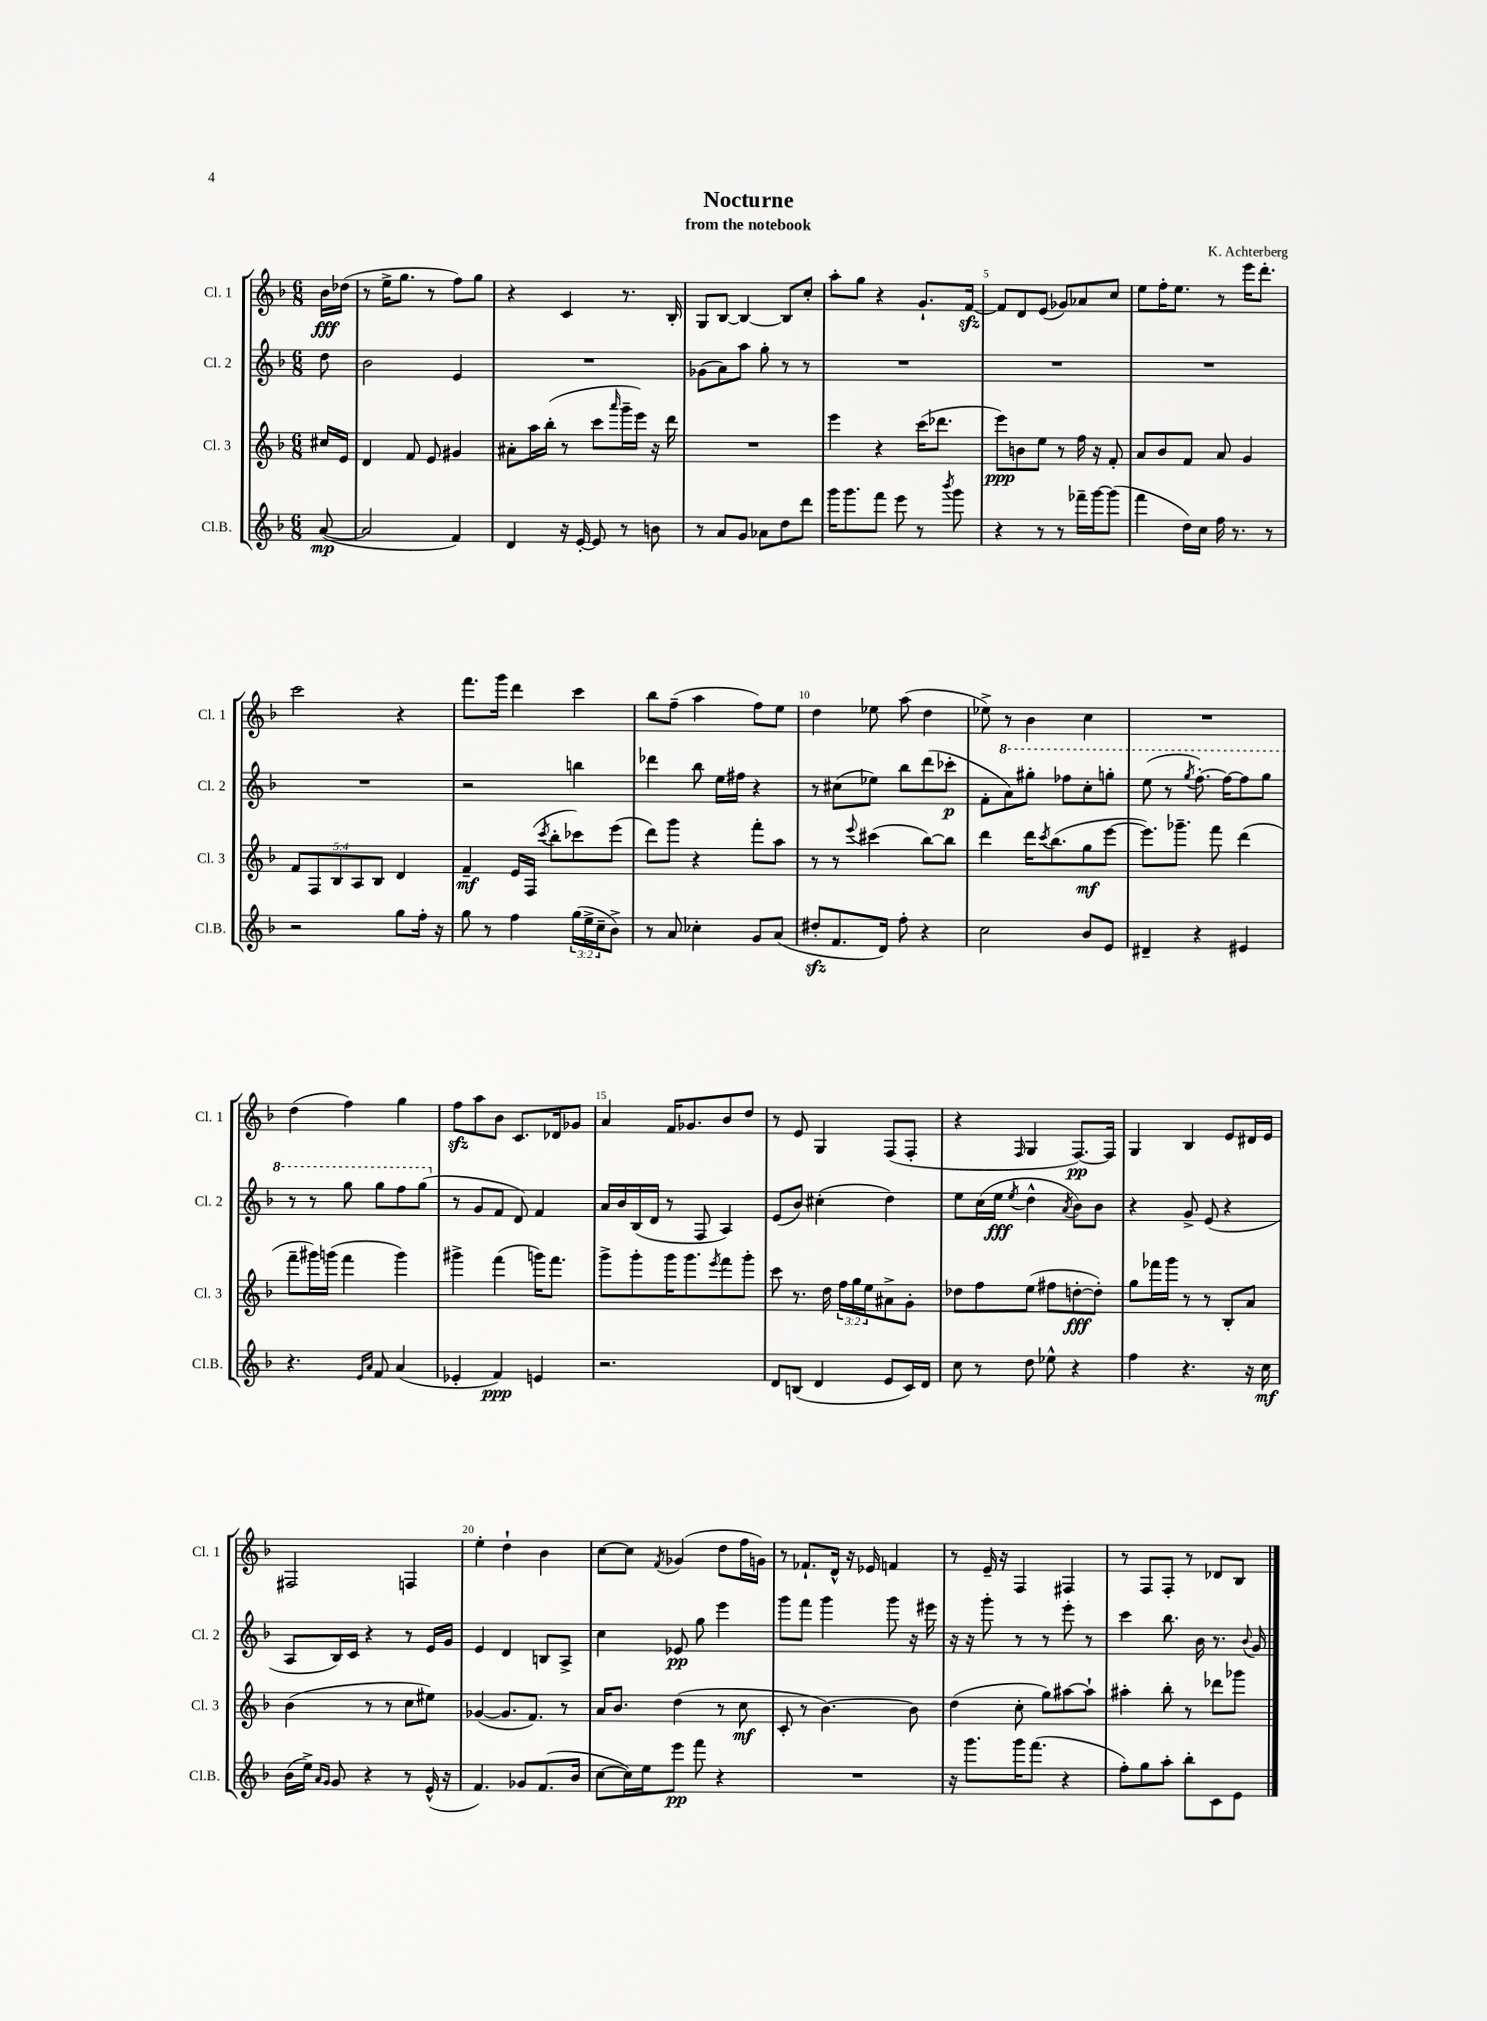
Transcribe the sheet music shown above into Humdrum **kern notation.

**kern	**kern	**kern	**kern
*staff4	*staff3	*staff2	*staff1
*clefG2	*clefG2	*clefG2	*clefG2
*k[b-]	*k[b-]	*k[b-]	*k[b-]
*M6/8	*M6/8	*M6/8	*M6/8
([8a	16cc#	8dd	16b-
.	16e	.	(16dd-
=	=	=	=
2a]	4d	2b-	8r
.	.	.	16ee^
.	.	.	8.gg
.	8f	.	.
.	8e	.	8r
4f)	4g#	4e	8ff)
.	.	.	8gg
=	=	=	=
4d	8a#'	2.r	4r
.	16aa	.	.
.	(16bb-'	.	.
16r	8r	.	4c
[16e'	.	.	.
8e]	8ccc	.	.
.	16qqaaa	.	.
8r	16ggg~	.	8.r
.	16eee)	.	.
8b	16r	.	.
.	16ddd	.	16B-'
=	=	=	=
8r	2.r	(8g-	8G
8a	.	8a)	[8B-
8g	.	8aa	4B-_
8a-	.	8gg'	.
8dd	.	8r	8B-]
8ddd	.	8r	8cc'
=	=	=	=
16ggg	4eee	2.r	8aa'
8.ggg	.	.	.
.	.	.	8gg
8fff	4r	.	4r
8eee	.	.	.
8r	(16ccc	.	8.g`
.	8.ddd-	.	.
8qbbb-	.	.	.
8ggg	.	.	.
.	.	.	[16f
=	=	=	=
4r	8eee)	2.r	8f]
.	8b	.	8d
8r	8ee	.	(8e
8r	8r	.	8g-)
16fff-~	16ff	.	8a-
[16ggg	16r	.	.
(8ggg]	8f'	.	8cc
=	=	=	=
4fff	8a	2.r	8ee
.	8b-	.	16ff'
.	.	.	8.ee
16dd)	8f	.	.
16cc	.	.	.
16ff	8a	.	8r
8.r	.	.	.
.	4g	.	16eee
.	.	.	8.ddd'
8r	.	.	.
=	=	=	=
2r	10f	2.r	2ccc
.	10F	.	.
.	10B-	.	.
.	10A	.	.
.	10B-	.	.
8gg	4d	.	4r
16ff'	.	.	.
16r	.	.	.
=	=	=	=
8gg	4f~	2r	8.fff
8r	.	.	.
.	.	.	16ggg
4ff	16e	.	4ddd
.	(16F	.	.
.	8qccc	.	.
.	8bb-'	.	.
(24gg	8ccc-)	4bb	4ccc
24ee^	.	.	.
24cc~	.	.	.
8b-^)	(8eee	.	.
=	=	=	=
8r	8ddd)	4ddd-	8bb-
8a	8ggg	.	(8ff~
4cc-'	4r	8bb-	4aa
.	.	16ee	.
.	.	16ff#	.
8g	8fff'	4r	8ff)
(8a	8aa	.	8ee
=	=	=	=
8dd#'	8r	8r	4dd
8.f	8r	(8cc#	.
.	8qqeee	.	.
.	(4ccc#	8ee-)	8ee-
16d)	.	.	.
8ff'	.	8bb-	(8aa
4r	[8bb-)	(8ddd	4dd
.	8bb-]	8ccc-'	.
=	=	=	=
2cc	4ddd	8f'	8ee-^)
.	.	8aa)	8r
.	16ddd	8ggg#'	4b-
.	8qccc	.	.
.	(8.bb-	.	.
.	.	8fff-	.
8b-	8gg	8ccc'	4cc
8e	[8eee	8ggg'	.
=	=	=	=
4d#~	8.eee])	(8eee	2.r
.	.	8r	.
.	8.ggg-~	.	.
.	.	8qggg	.
4r	.	[8.fff')	.
.	8fff	.	.
.	.	16fff_	.
4e#	(4ddd	8fff]	.
.	.	8ggg	.
=	=	=	=
4.r	8fff~	8r	(4dd
.	16ggg#)	8r	.
.	(16ggg	.	.
.	4fff	8ggg	4ff)
16qqe	.	.	.
16qqa	.	.	.
8f	.	8ggg	.
(4a	4ggg)	8fff	4gg
.	.	(8ggg	.
=	=	=	=
4e-'	4ggg#^	8r	8ff
.	.	8g	8aa
4f)	(4fff	8f	8b-
.	.	8d)	8.c
4e	16ggg)	4f	.
.	8.fff	.	16d-
.	.	.	8g-
=	=	=	=
2.r	8ggg^	16a	4a
.	.	16b-	.
.	8ggg'	(16B-	.
.	.	16d	.
.	16ggg	8r	16f
.	8.ggg	.	8.g-
.	.	8F	.
.	8qeee	.	.
.	8fff	4A)	8b-
.	8ggg'	.	8dd
=	=	=	=
8d	8ccc	(8e	8r
(8B	8.r	8b-)	8e
4d	.	(4cc#'	4G
.	16dd	.	.
.	24ff	.	.
.	24gg	.	.
.	24ee	.	.
8e	8a#^	4dd)	(8F
16c)	8g'	.	8F'
16d	.	.	.
=	=	=	=
8cc	8dd-	8ee	4r
8r	8ff	(16cc	.
.	.	16ee	.
.	.	8qee	16qqF
8dd	(8ee	4dd^^	4G
8ee-^^	8ff#	.	.
.	.	8qa	.
4r	[8dd'	8b-)	[8.F)
.	8dd'])	8b-	.
.	.	.	16F]
=	=	=	=
4ff	8gg	4r	4G
.	16fff-	.	.
.	16ggg	.	.
4.r	8r	8g^	4B-
.	8r	(8e	.
.	8B-'	4r	8e
16r	8a	.	16d#
16cc	.	.	16e
=	=	=	=
(16b-	(4b-	8A	2F#
16ee^)	.	.	.
16qqa	.	.	.
16qqg	.	.	.
8g	.	16B-)	.
.	.	16c	.
4r	8r	4r	.
.	8r	.	.
8r	8cc	8r	4F
(16e^^	8ee#)	16e	.
16r	.	16g	.
=	=	=	=
4.f)	([4g-	4e	4ee'
.	8.g-]	4d	4dd`
8g-	.	.	.
.	8.f)	.	.
(8.f	.	8B	4b-
.	8r	8A^	.
16b-	.	.	.
=	=	=	=
[8cc	16a	4cc	[8cc
.	8.b-	.	.
16cc])	.	.	8cc]
16ee	.	.	.
.	.	.	8qf
8eee	(4dd	8e-	(4g-
8fff	.	8gg	.
4r	8r	4eee	8dd
.	8cc	.	16ff
.	.	.	16g)
=	=	=	=
2.r	8c'	8ggg	8r
.	8r	8fff	8.f-`
.	[4.b-)	4ggg	.
.	.	.	16d^^
.	.	.	16r
.	.	.	16e-
.	.	8ggg	4f
.	8b-]	16r	.
.	.	16eee#	.
=	=	=	=
16r	(4dd	16r	8r
8.ggg	.	16r	.
.	.	8ggg'	16e~
.	.	.	16r
16ggg	8cc'	8r	4F
(8.fff	.	.	.
.	8gg)	8r	.
4r	[8aa#	8eee'	4F#
.	8aa#`]	8r	.
=	=	=	=
8ff')	4aa#'	4ccc	8r
8gg	.	.	8F
8aa'	8bb-'	8.bb-	8F'
8bb-'	8r	.	8r
.	.	16b-	.
8c	8ddd-	8.r	8d-
8e	8ggg-	.	8B-
.	.	8qqb-	.
.	.	16g	.
==	==	==	==
*-	*-	*-	*-
